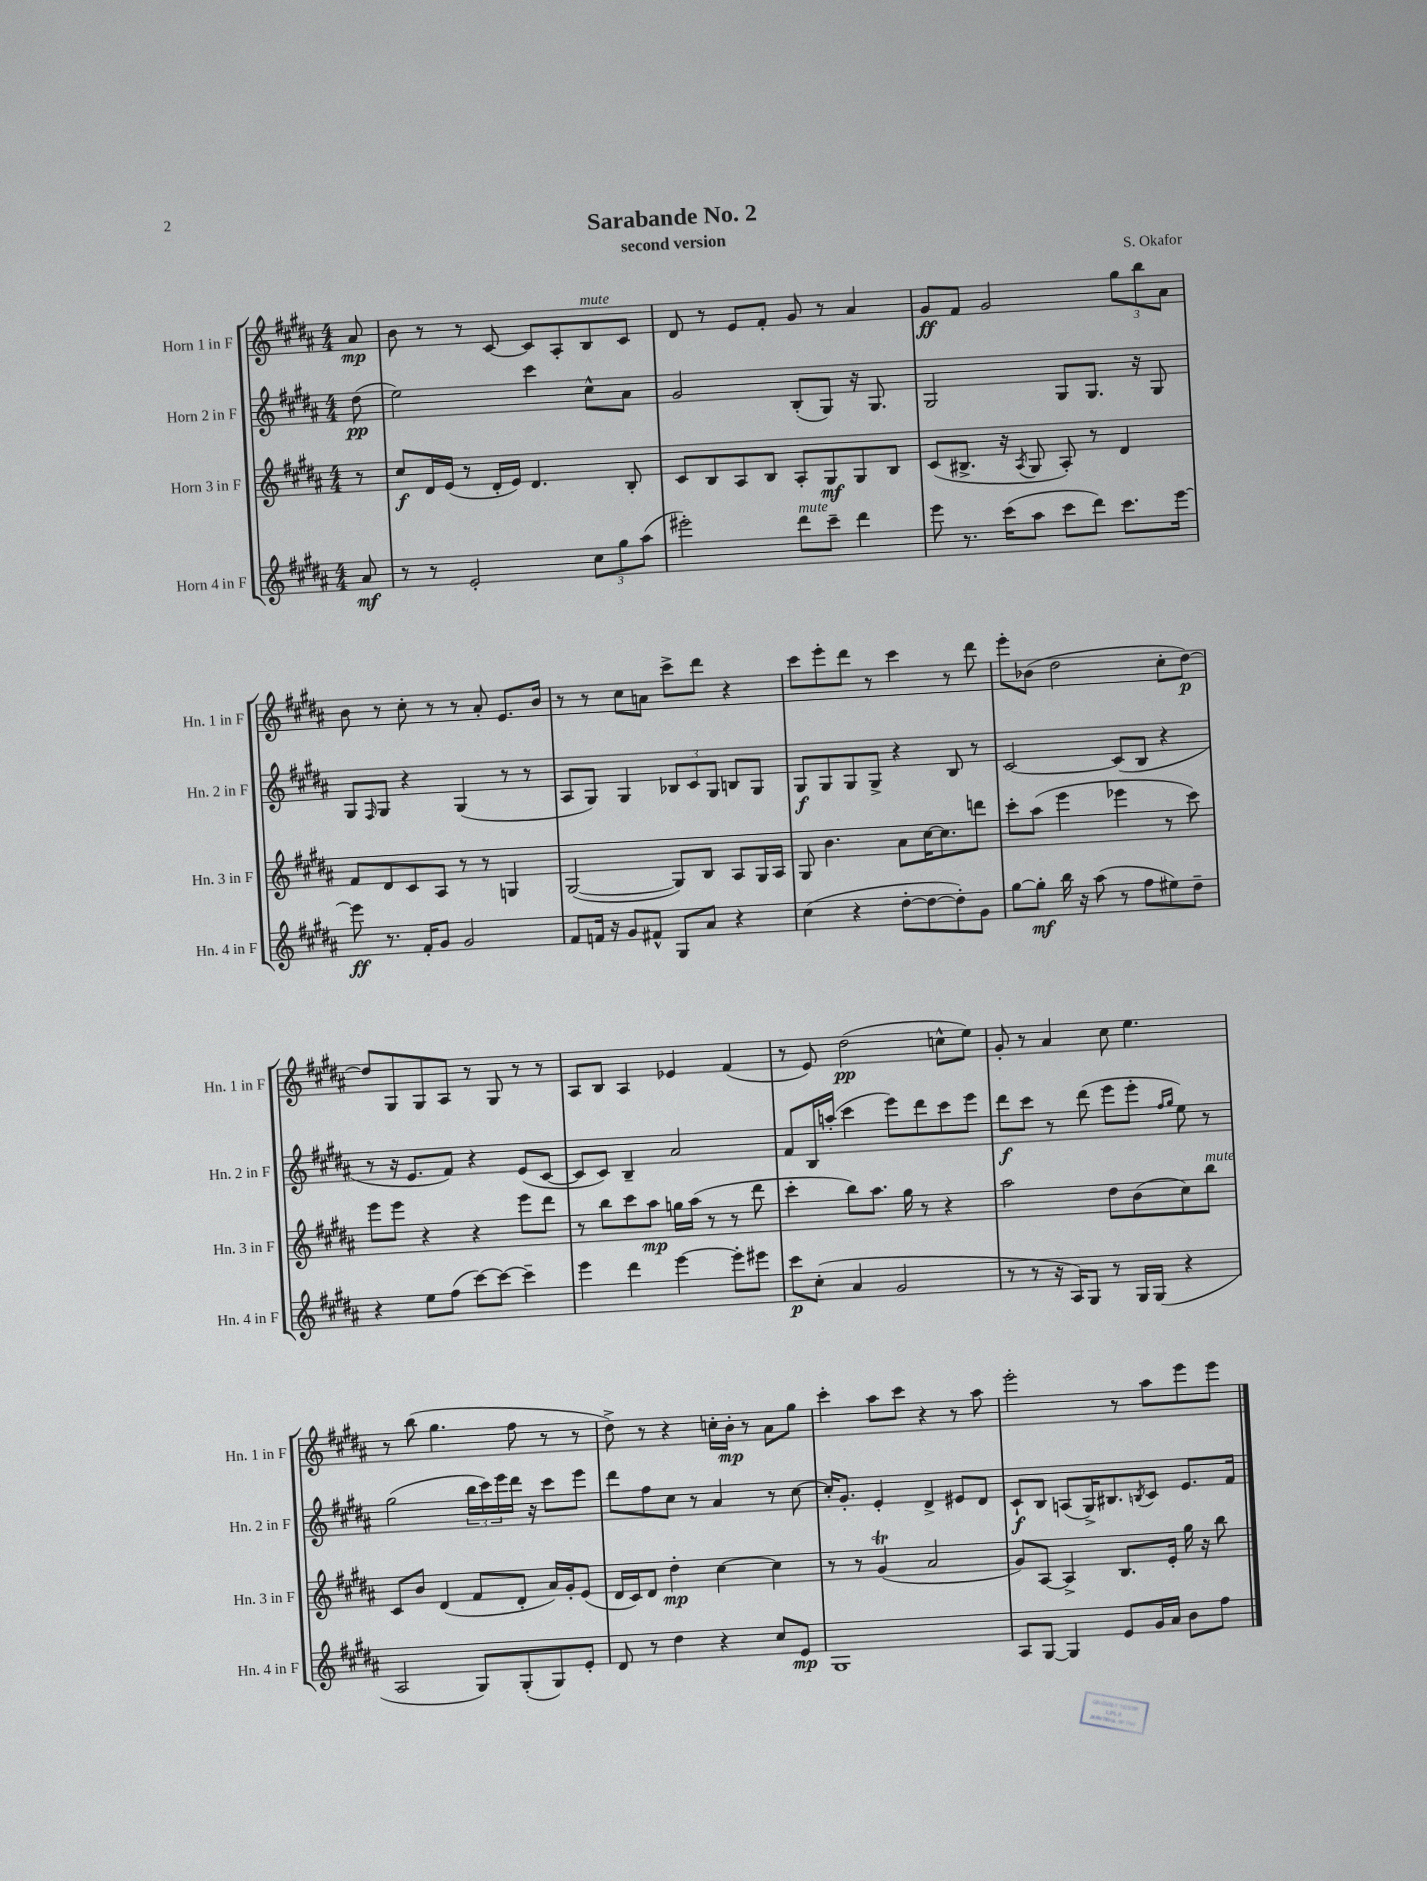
\header { title = "Sarabande No. 2" composer = "S. Okafor" subtitle = "second version" }
<<
\new StaffGroup <<
\new Staff = "s0" \with { instrumentName = "Horn 1 in F" shortInstrumentName = "Hn. 1 in F" } {
    \clef treble \key b \major \numericTimeSignature \time 4/4 \partial 8
    ais'8\mp |
    b'8 r8 r8 cis'8~ cis'8 ais8-. b8^\markup { \italic "mute" } cis'8 |
    dis'8 r8 e'8 fis'8-. gis'8 r8 ais'4 |
    gis'8\ff fis'8 gis'2 \tuplet 3/2 { gis''8 b''8 ais'8 } |
    b'8 r8 cis''8-. r8 r8 ais'8-. e'8. b'16 |
    r8 r8 cis''8 a'8 cis'''8-> dis'''8 r4 |
    cis'''8 e'''8-. dis'''8 r8 cis'''4 r8 dis'''8 |
    e'''8-. bes'8( dis''2 cis''8-. dis''8~\p) |
    dis''8 gis8 gis8 ais8 r8 gis8 r8 r8 |
    ais8 b8 ais4 ees'4 fis'4( |
    r8 e'8) dis''2\pp( c''8-^ e''8) |
    gis'8-. r8 ais'4 cis''8 e''4. |
    r8 b''8( gis''4. fis''8 r8 r8 |
    dis''8->) r8 r4 c''16-. b'16-.\mp r8 ais'8 gis''8 |
    cis'''4-. ais''8 cis'''8 r4 r8 ais''8 |
    e'''2-. r8 ais''8 e'''8 e'''8 \bar "|." |
}
\new Staff = "s1" \with { instrumentName = "Horn 2 in F" shortInstrumentName = "Hn. 2 in F" } {
    \clef treble \key b \major \numericTimeSignature \time 4/4 \partial 8
    dis''8\pp( |
    e''2) cis'''4 cis''8-^ ais'8 |
    gis'2 b8-.( gis8) r16 gis8. |
    gis2 gis8 gis8. r16 gis8 |
    gis8 \grace { fis16 } gis8 r4 gis4( r8 r8 |
    ais8 gis8) gis4 \tuplet 3/2 { bes8 cis'8 gis8 } b8 gis8 |
    gis8\f gis8 gis8 gis8-> r4 b8 r8 |
    cis'2~ cis'8( b8 r4 |
    r8 r16 e'8. fis'8) r4 e'8( cis'8~ |
    cis'8 cis'8) b4-- ais'2 |
    fis'8 b16 a''16-.( cis'''4 e'''8) dis'''8 cis'''8 e'''8 |
    dis'''8\f cis'''8 r8 dis'''8( e'''8 e'''8-. \grace { fis''16 gis''16 } e''8) r8 |
    gis''2( \tuplet 3/2 { b''16 cis'''16) e'''16 } dis'''16 r16 cis'''8 e'''8 |
    dis'''8 fis''8 cis''8 r8 ais'4 r8 cis''8~ |
    cis''16-. gis'8.-. e'4-. dis'4-> eis'8 dis'8 |
    cis'8-!\f b8 a8( gis16->) bis8. \acciaccatura { b8 } cis'8 e'8. fis'16 \bar "|." |
}
\new Staff = "s2" \with { instrumentName = "Horn 3 in F" shortInstrumentName = "Hn. 3 in F" } {
    \clef treble \key b \major \numericTimeSignature \time 4/4 \partial 8
    r8 |
    cis''8\f dis'16 e'16( r8 dis'16-. e'16) dis'4. b8-. |
    cis'8 b8 ais8 b8 ais8-. gis8\mf gis8 b8 |
    cis'8( bis8.-> r16 \acciaccatura { ais8 } gis8 ais8-.) r8 dis'4 |
    fis'8 dis'8 cis'8 ais8 r8 r8 g4 |
    gis2~( gis8) b8 ais8 gis16 ais16 |
    gis8 b'4. ais'8 cis''16~ cis''8. d'''8 |
    cis'''8-. ais''8( e'''4 ees'''4 r8 cis'''8) |
    e'''8 e'''8 r4 r4 e'''8 dis'''8 |
    r8 b''8 cis'''8 ais''8\mp g''16 ais''16( r8 r8 dis'''8 |
    cis'''4-. b''8) ais''8. gis''16 r8 r4 |
    ais''2 dis''8 b'8( cis''8) b''8^\markup { \italic "mute" } |
    cis'8 b'8 dis'4( fis'8 dis'8-. ais'16) gis'16-. e'8( |
    dis'16 cis'16) dis'8 dis''4-.\mp cis''4~ cis''4 |
    r8 r8 gis'4\trill( ais'2 |
    gis'8) ais8~ ais4-> b8. e'16-. gis''16 r16 b''8 \bar "|." |
}
\new Staff = "s3" \with { instrumentName = "Horn 4 in F" shortInstrumentName = "Hn. 4 in F" } {
    \clef treble \key b \major \numericTimeSignature \time 4/4 \partial 8
    ais'8\mf |
    r8 r8 e'2-. \tuplet 3/2 { cis''8 gis''8 ais''8( } |
    eis'''2-.) dis'''8^\markup { \italic "mute" } cis'''8-- dis'''4 |
    e'''8 r8. cis'''16( ais''8 cis'''8 dis'''8) cis'''8. e'''16~ |
    e'''8\ff r8. fis'16-. gis'8 gis'2 |
    fis'8 f'16 r16 gis'8 fis'8-^ gis8 ais'8 r4 |
    cis''4( r4 dis''8~-. dis''8~ dis''8-.) gis'8 |
    gis''8~ gis''8-.\mf b''16 r16 ais''8( r8 fis''8 eis''8) dis''8-- |
    r4 e''8 fis''8( cis'''8~) cis'''8~ cis'''4-- |
    e'''4 dis'''4 e'''4~ e'''8-. eis'''8 |
    cis'''8\p cis''8-.( ais'4 gis'2 |
    r8 r8 r16 ais16) gis8 r8 gis16 gis16( r4 |
    ais2 gis8) gis8-.( gis8) e'8-. |
    dis'8 r8 dis''4 r4 cis''8 e'8\mp |
    gis1 |
    ais8 gis8~ gis4 e'8 gis'16 ais'16 b'8 fis''8 \bar "|." |
}
>>
>>
\layout { \context { \Score \remove "Bar_number_engraver" } }
